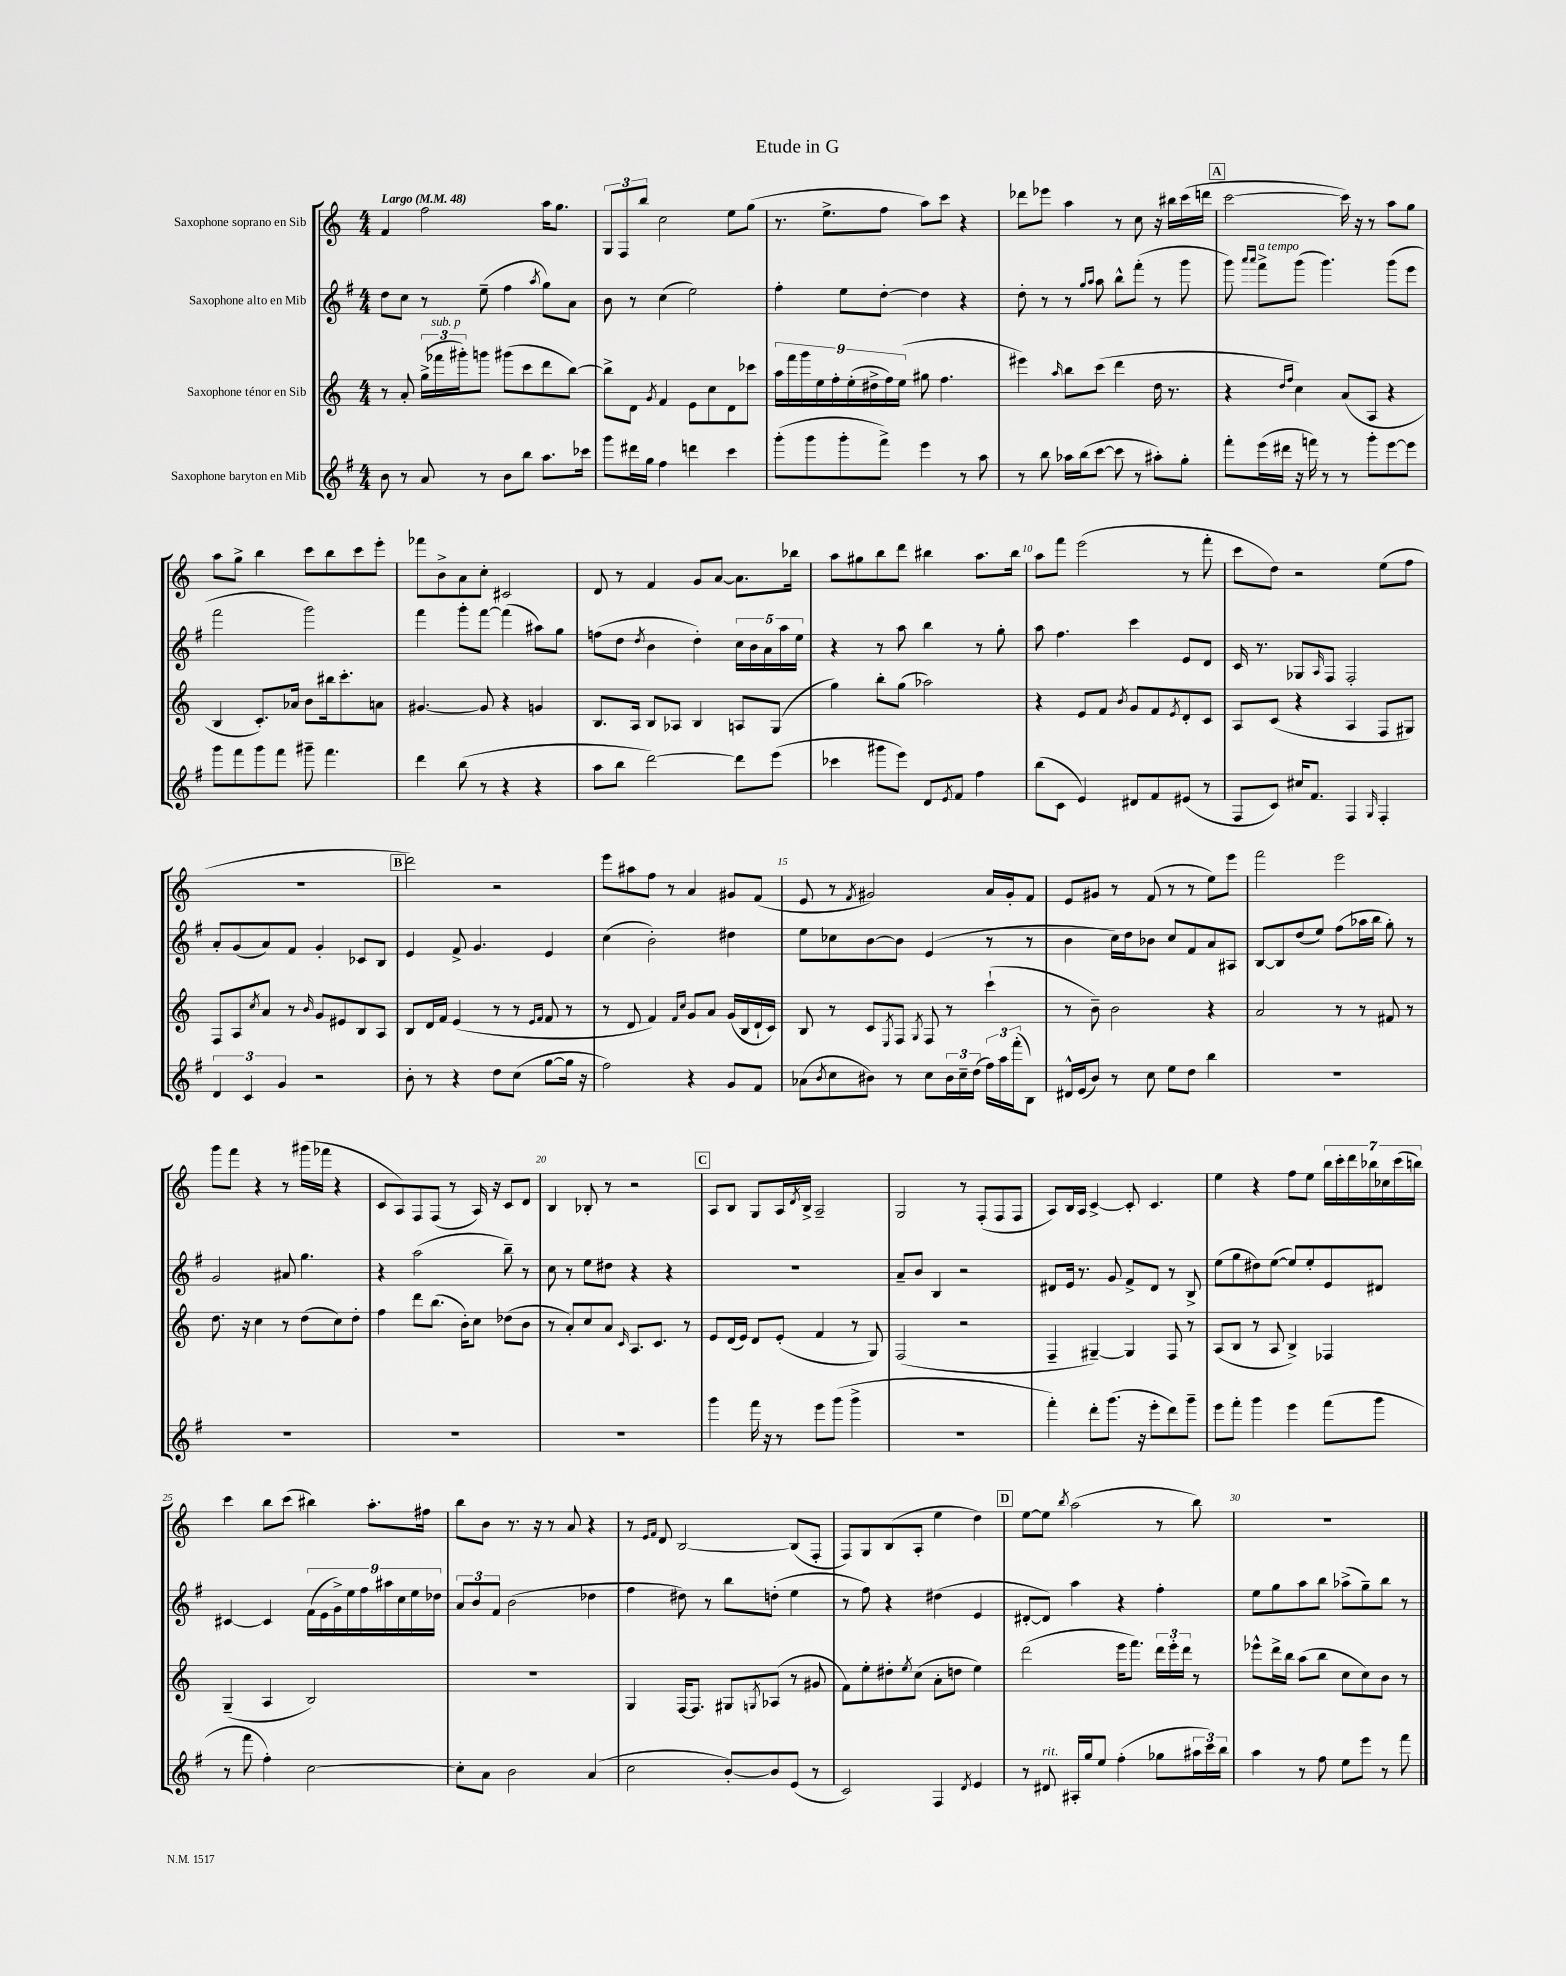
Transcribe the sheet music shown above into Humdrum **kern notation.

**kern	**kern	**kern	**kern
*staff4	*staff3	*staff2	*staff1
*clefG2	*clefG2	*clefG2	*clefG2
*k[f#]	*k[]	*k[f#]	*k[]
*M4/4	*M4/4	*M4/4	*M4/4
*MM48	*MM48	*MM48	*MM48
8b	8r	8dd	4f
8r	8a'	8cc	.
8a	(24gg^	8r	2ff
.	24fff-	.	.
.	24ggg#')	.	.
8r	8ggg	(8ee~	.
8b	(8ggg#	4ff#	.
8bb	8ccc	.	.
.	.	8qaa	.
8.aa	8ddd	8gg)	16aa
.	.	.	8.gg
.	[8bb)	8a	.
16ccc-	.	.	.
=	=	=	=
8ggg	8bb^]	8b	12G
.	.	.	12F
16ddd#	8d	8r	.
.	.	.	12bb
16gg	.	.	.
.	8qg	.	.
4ff#	4f	(4cc	2cc
4ddd	8e	2ee)	.
.	8cc	.	.
4ccc	8d	.	8ee
.	8ccc-	.	(8gg
=	=	=	=
(8ggg'	18aa	4ff#'	8.r
.	18fff	.	.
.	18ggg	.	.
8ggg	.	.	.
.	18ee	.	.
.	.	.	8.ee^
.	18ff'	.	.
8ggg'	.	8ee	.
.	(18ee'	.	.
.	18dd#^	.	.
8fff#^)	.	[8dd'	8ff
.	18ff)	.	.
.	(18ee	.	.
4eee	8gg#	4dd]	8aa)
.	4.ff	.	8ccc
8r	.	4r	4r
8aa	.	.	.
=	=	=	=
8r	4eee#)	8dd'	8ddd-
8bb	.	8r	8eee-
.	16qqaa	.	.
16aa-	8bb	8r	4aa
(16bb	.	.	.
.	.	16qqgg	.
.	.	16qqaa	.
[8ccc	(8ccc	8aa	.
8ccc]	4ddd	8bb^^	8r
8r	.	(8fff#'	8cc
8aa#')	16dd	8r	16r
.	8.r	.	16bb#
8gg'	.	8ggg	(16ccc
.	.	.	16ddd
=	=	=	=
8fff#'	4r	8ggg)	[2ccc
.	.	16qqaaa	.
.	.	16qqaaa	.
(16eee	.	8fff#^	.
16ddd#	.	.	.
.	16qqdd	.	.
.	16qqff	.	.
16r	4cc)	(8ggg	.
16fff)	.	.	.
8r	.	4.ggg)	.
8r	(8a	.	16ccc])
.	.	.	16r
8ggg'	8A	.	8r
[8eee	4r	(8ggg	8aa
8eee]	.	8eee	8gg
=	=	=	=
8ggg	4B	2fff#	8aa
8fff#	.	.	8gg^
8ggg	8.c')	.	4bb
8fff#	.	.	.
.	16a-	.	.
8ggg#~	8b	2ggg)	8ccc
4.fff#	16bb#	.	8bb
.	8.ccc'	.	.
.	.	.	8ccc
.	8a	.	8eee'
=	=	=	=
4ddd	[4.g#	4fff#	8fff-
.	.	.	8b^
(8bb	.	8ggg'	8a
8r	8g#]	[8fff#	8cc'
4r	4r	(4fff#]	2c#
4r	4g	8aa#)	.
.	.	8gg	.
=	=	=	=
8aa	8.B	(8ff	8d
8bb	.	8dd	8r
.	16A	.	.
.	.	8qdd	.
[2ddd)	8B	4b	4f
.	8A-	.	.
.	4B	4dd')	8g
.	.	.	[8a
8ddd]	8A	20cc	8.a]
.	.	20b	.
.	.	20a	.
(8eee	(8G	.	.
.	.	20aa	.
.	.	.	16bb-
.	.	20ee	.
=	=	=	=
4ccc-	4gg)	4r	8aa
.	.	.	8gg#
8ggg#	8bb'	8r	8bb
8eee)	(8gg	8aa	8ddd
8d	2aa-)	4bb	4bb#
8qe	.	.	.
8f#	.	.	.
4ff#	.	8r	8.aa
.	.	8gg'	.
.	.	.	16bb#
=	=	=	=
(8bb	4r	8aa	8aa
8c	.	4.ff#	8fff
4e)	8e	.	(2eee
.	8f	.	.
.	8qb	.	.
8d#	8g	4ccc	.
8f#	8f	.	.
.	8qe	.	.
(8e#	8d'	8e	8r
8r	8c	8d	8fff'
=	=	=	=
8F#	8A	16c	8ccc
.	.	8.r	.
8c)	(8c	.	8dd)
16cc#	4r	8G-	2r
8.f#	.	.	.
.	.	16qqA	.
.	.	8F#	.
4F#	4A	2F#'	.
16qqG	.	.	.
4F#'	8F	.	(8ee
.	8G#)	.	8ff
=	=	=	=
6d	8F	8a'	1r
.	8A	(8g	.
6c	.	.	.
.	8qcc	.	.
.	8a	8a)	.
6g	.	.	.
.	8r	8f#	.
.	16qqb	.	.
2r	8g	4g'	.
.	8e#	.	.
.	8B	8c-	.
.	8A	8B	.
=	=	=	=
8b'	8B	4e	2ddd)
8r	16d	.	.
.	16f	.	.
4r	(4e	8f#^	.
.	.	4.g	.
8dd	8r	.	2r
(8cc	8r	.	.
.	16qqe	.	.
.	16qqf	.	.
[8gg	8f	4e	.
16gg]	8r	.	.
16r	.	.	.
=	=	=	=
2ff#)	8r	(4cc	8eee
.	8d	.	8aa#
.	4f)	2b')	8ff
.	.	.	8r
.	16qqf	.	.
.	16qqcc	.	.
4r	8g	.	4a
.	8a	.	.
8g	(16g	4dd#	8g#
.	16B	.	.
8f#	16d`	.	(8f
.	16c)	.	.
=	=	=	=
(8a-	8B	8ee	8e
8qb	.	.	.
8cc	8r	8cc-	8r
.	.	.	8qf
8b#)	8c	[8b	2g#)
.	8qE	.	.
8r	8F	8b]	.
.	8qG	.	.
8cc	8F	(4e	.
24b#	8r	.	.
24cc~	.	.	.
(24dd	.	.	.
24ff#)	(4ccc`	8r	16a
24aa	.	.	.
.	.	.	16g#'
(24fff#'	.	.	.
8B)	.	8r	8f
=	=	=	=
16d#^^	8r	4b	8e
(16e	.	.	.
8b)	8b~)	.	8g#
8r	2b	16cc)	8r
.	.	16dd	.
8cc	.	8b-	(8f
8ee	.	8cc	8r
8dd	.	8f#	8r
4bb	4r	8a	8ee)
.	.	8A#	8eee
=	=	=	=
1r	2a	[8B	2fff
.	.	8B]	.
.	.	(8dd	.
.	.	8ee)	.
.	8r	(8ff#	2eee
.	8r	16aa-	.
.	.	16bb	.
.	8f#	8gg')	.
.	8r	8r	.
=	=	=	=
1r	8.dd	2g	8ggg
.	.	.	8fff
.	16r	.	.
.	4cc	.	4r
.	8r	8a#	8r
.	(8dd	4.gg	(16ggg#
.	.	.	16fff-
.	8cc)	.	4r
.	8dd'	.	.
=	=	=	=
1r	4ff	4r	8c
.	.	.	8A)
.	8ddd	(2aa	8F
.	(8.bb	.	(8F
.	.	.	8r
.	16b')	.	.
.	8cc	.	16A)
.	.	.	16r
.	(8dd-	8bb~)	8c
.	8b	8r	8d
=	=	=	=
1r	8r	8cc	4B
.	8a')	8r	.
.	8cc	8ee	8B-'
.	8a	8dd#	8r
.	16qqc	.	.
.	8.A	4r	2r
.	8.c	.	.
.	.	4r	.
.	8r	.	.
=	=	=	=
4ggg	8e	1r	8A
.	(16d	.	8B
.	16e)	.	.
16fff#	8d	.	8G
16r	.	.	.
8r	(8e'	.	16A
.	.	.	8qd
.	.	.	16B^
8eee	4f	.	2A~
(8ggg	.	.	.
4ggg^	8r	.	.
.	8G)	.	.
=	=	=	=
1r	(2F	8a~	2G
.	.	8b	.
.	.	4B	.
.	2r	2r	8r
.	.	.	(8F'
.	.	.	8F
.	.	.	8F
=	=	=	=
4fff#')	4F~	8d#	8A)
.	.	16e	16B
.	.	8.r	16A
8ddd'	[4G#~)	.	[4c^
(8.ggg	.	8g	.
.	4G#]	8f#^	8c']
16r	.	.	.
8eee'	.	8d#	4.c
8ddd)	8F	8r	.
8ggg~	8r	8B^	.
=	=	=	=
8eee	(8A	(8ee	4ee
8fff#'	8B	8gg	.
4ggg	8r	8dd#)	4r
.	8A	([8ee	.
4eee	4B^)	8ee])	8ff
.	.	8ee'	8ee
(8fff#	4F-	8e	28bb
.	.	.	28ccc'
.	.	.	28ddd
.	.	.	28bb-
8ggg	.	8d#	.
.	.	.	28cc-
.	.	.	(28ccc
.	.	.	28bb)
=	=	=	=
8r	(4G~	[4c#	4ccc
8fff#	.	.	.
4ff#')	4A	4c#]	8bb
.	.	.	(8ccc
[2cc	2B)	(18f#	4bb#)
.	.	18e	.
.	.	18g^)	.
.	.	18ee	.
.	.	18ff#	.
.	.	.	8.aa'
.	.	18aa#	.
.	.	18cc	.
.	.	18ee	.
.	.	.	16ff#
.	.	18dd-	.
=	=	=	=
8cc']	1r	12a	8bb
.	.	12b	.
8a	.	.	8b
.	.	12f#	.
2b	.	(2b	8.r
.	.	.	16r
.	.	.	8r
.	.	.	8a
(4a	.	4dd-	4r
=	=	=	=
2cc	4G	4ff#	8r
.	.	.	16qqe
.	.	.	16qqf
.	.	.	8d
.	[16F	8dd#)	[2B
.	8.F]	.	.
.	.	8r	.
[8b')	8G#	8bb	.
.	8qG	.	.
8b]	(8A-	(8dd'	.
(8e	8r	4ee	(8B]
8r	8g#	.	8F'
=	=	=	=
2c)	8f)	8r	8F)
.	8ee'	8ff#)	8G
.	8dd#'	4r	(8B
.	8qee	.	.
.	(8cc	.	8A'
4F#	8a'	(4dd#	4ee
.	8dd	.	.
8qd	.	.	.
4e	4ee)	4e	4dd)
=	=	=	=
8r	(2ddd	[8d#'	[8ee
8d#	.	8d#])	8ee]
.	.	.	8qbb
16A#'	.	4aa	(2aa
16gg	.	.	.
8ee	.	.	.
(4ff#'	16eee	4r	.
.	8.fff)	.	.
8gg-	24ddd	4ff#'	8r
.	24eee'	.	.
.	24ddd	.	.
24aa#	8r	.	8bb)
24ccc)	.	.	.
24bb	.	.	.
=	=	=	=
4aa	8eee-^^	8ee	1r
.	16ddd^	8gg	.
.	16bb	.	.
8r	(8aa	8aa	.
8ff#	8bb	8bb	.
8ee	8cc	(8aa-^	.
8eee	8cc)	8gg~)	.
8r	8b	8bb	.
8fff#	8r	8r	.
==	==	==	==
*-	*-	*-	*-
